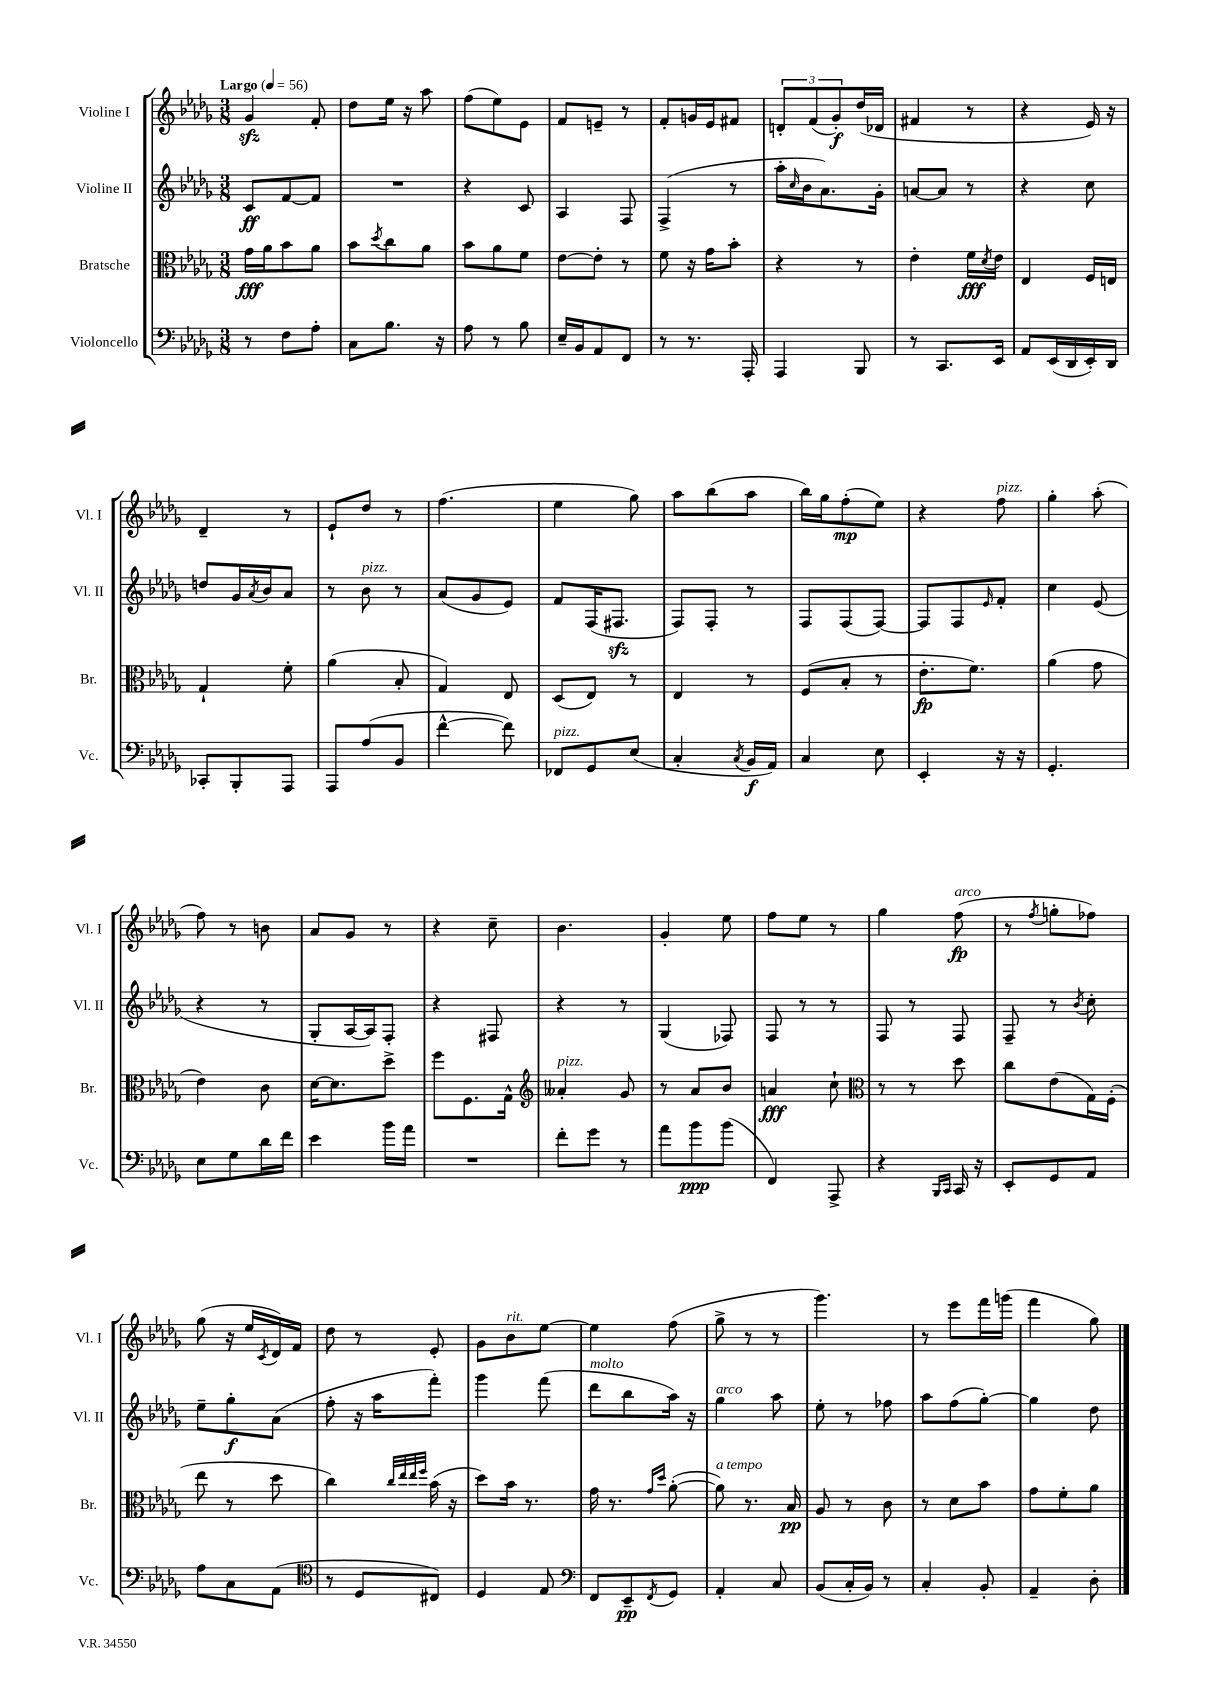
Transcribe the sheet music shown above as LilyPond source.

<<
\new StaffGroup <<
\new Staff = "s0" \with { instrumentName = "Violine I" shortInstrumentName = "Vl. I" } {
    \clef treble \key des \major \numericTimeSignature \time 3/8 \tempo "Largo" 4 = 56
    ges'4\sfz f'8-. |
    des''8 ees''16 r16 aes''8 |
    f''8( ees''8) ees'8 |
    f'8 e'8-- r8 |
    f'8-. g'16 ees'16 fis'8 |
    \tuplet 3/2 { d'8-. f'8( ges'8-.\f) } des''16( des'16 |
    fis'4 r8 |
    r4 ees'16) r16 |
    des'4-- r8 |
    ees'8-! des''8 r8 |
    f''4.( |
    ees''4 ges''8) |
    aes''8 bes''8( aes''8 |
    bes''16) ges''16 f''8-.\mp( ees''8) |
    r4 f''8^\markup { \italic "pizz." } |
    ges''4-. aes''8-.( |
    f''8) r8 b'8 |
    aes'8 ges'8 r8 |
    r4 c''8-- |
    bes'4. |
    ges'4-. ees''8 |
    f''8 ees''8 r8 |
    ges''4 f''8\fp^\markup { \italic "arco" }( |
    r8 \acciaccatura { f''8 } g''8-. fes''8) |
    ges''8( r16 ees''16 \acciaccatura { c'8 } des'16) f'16 |
    des''8 r8 ees'8-. |
    ges'8 bes'8^\markup { \italic "rit." } ees''8~ |
    ees''4 f''8( |
    ges''8-> r8 r8 |
    ges'''4.) |
    r8 ees'''8 f'''16 g'''16( |
    f'''4 ges''8) \bar "|." |
}
\new Staff = "s1" \with { instrumentName = "Violine II" shortInstrumentName = "Vl. II" } {
    \clef treble \key des \major \numericTimeSignature \time 3/8
    c'8\ff f'8~ f'8 |
    R4. |
    r4 c'8 |
    aes4 f8 |
    f4->( r8 |
    aes''16-. \grace { c''16 } bes'16 aes'8.) ges'16-. |
    a'8~ a'8 r8 |
    r4 c''8 |
    d''8 ges'16 \acciaccatura { aes'8 } bes'16 aes'8 |
    r8 bes'8^\markup { \italic "pizz." } r8 |
    aes'8( ges'8 ees'8) |
    f'8 f16( fis8.\sfz |
    f8) f8-. r8 |
    f8 f8( f8~) |
    f8 f8 \grace { ees'16 } f'8-. |
    c''4 ees'8( |
    r4 r8 |
    ges8-. aes16~ aes16) f8-. |
    r4 fis8 |
    r4 r8 |
    ges4( fes8) |
    f8 r8 r8 |
    f8 r8 f8 |
    f8-- r8 \acciaccatura { bes'8 } c''8-. |
    ees''8-- ges''8-.\f aes'8( |
    f''8-. r16 aes''16 f'''8-.) |
    ges'''4 f'''8( |
    des'''8^\markup { \italic "molto" } bes''8 aes''16) r16 |
    ges''4^\markup { \italic "arco" } aes''8 |
    ees''8-. r8 fes''8 |
    aes''8 f''8( ges''8~-.) |
    ges''4 des''8 \bar "|." |
}
\new Staff = "s2" \with { instrumentName = "Bratsche" shortInstrumentName = "Br." } {
    \clef alto \key des \major \numericTimeSignature \time 3/8
    ges'16\fff aes'16 bes'8 aes'8 |
    bes'8 \acciaccatura { des''8 } c''8 aes'8 |
    bes'8 aes'8 f'8 |
    ees'8~ ees'8-. r8 |
    f'8 r16 ges'16 bes'8-. |
    r4 r8 |
    ees'4-. f'16\fff \acciaccatura { des'8 } ees'16 |
    ees4 f16 e16 |
    ges4-! f'8-. |
    aes'4( bes8-. |
    ges4) ees8 |
    des8( ees8) r8 |
    ees4 r8 |
    f8( bes8-. r8 |
    ees'8.-.\fp f'8.) |
    aes'4( ges'8 |
    ees'4) c'8 |
    des'16~ des'8. des''8-> |
    f''8 f8. ges16-^ |
    \clef treble aeses'4-.^\markup { \italic "pizz." } ges'8 |
    r8 aes'8 bes'8 |
    a'4\fff c''8-! |
    \clef alto r8 r8 des''8 |
    c''8 ees'8( ges16) f16-.( |
    ees''8 r8 des''8 |
    c''4) \grace { c''32 ees''32 ees''32 f''32 } bes'16( r16 |
    des''8) bes'16 r8. |
    ges'16 r8. \grace { ges'16 des''16 } aes'8~-.( |
    aes'8^\markup { \italic "a tempo" }) r8. bes16\pp |
    aes8 r8 c'8 |
    r8 des'8 bes'8 |
    ges'8 f'8-. aes'8 \bar "|." |
}
\new Staff = "s3" \with { instrumentName = "Violoncello" shortInstrumentName = "Vc." } {
    \clef bass \key des \major \numericTimeSignature \time 3/8
    r8 f8 aes8-. |
    c8 bes8. r16 |
    aes8 r8 bes8 |
    ees16-- bes,16 aes,8 f,8 |
    r8 r8. aes,,16-. |
    aes,,4 bes,,8 |
    r8 c,8. ees,16 |
    aes,8 ees,16( des,16 ees,16-.) des,16 |
    ces,8-. bes,,8-. aes,,8 |
    aes,,8 aes8( bes,8 |
    f'4~-^ f'8) |
    fes,8^\markup { \italic "pizz." } ges,8 ees8( |
    c4-. \acciaccatura { c8 } bes,16\f aes,16) |
    c4 ees8 |
    ees,4-. r16 r16 |
    ges,4.-. |
    ees8 ges8 des'16 f'16 |
    ees'4 bes'16 aes'16 |
    R4. |
    f'8-. ges'8 r8 |
    aes'8 bes'8\ppp bes'8( |
    f,4) aes,,8-> |
    r4 \grace { bes,,16 c,16 } c,16 r16 |
    ees,8-. ges,8 aes,8 |
    aes8 c8 aes,8( |
    \clef tenor r8 des8 cis8) |
    des4 ees8 |
    \clef bass f,8 ees,8--\pp \acciaccatura { f,8 } ges,8 |
    aes,4-. c8 |
    bes,8( c16-. bes,16) r8 |
    c4-. bes,8-. |
    aes,4-- des8-. \bar "|." |
}
>>
>>
\layout { \context { \Score \remove "Bar_number_engraver" } }
